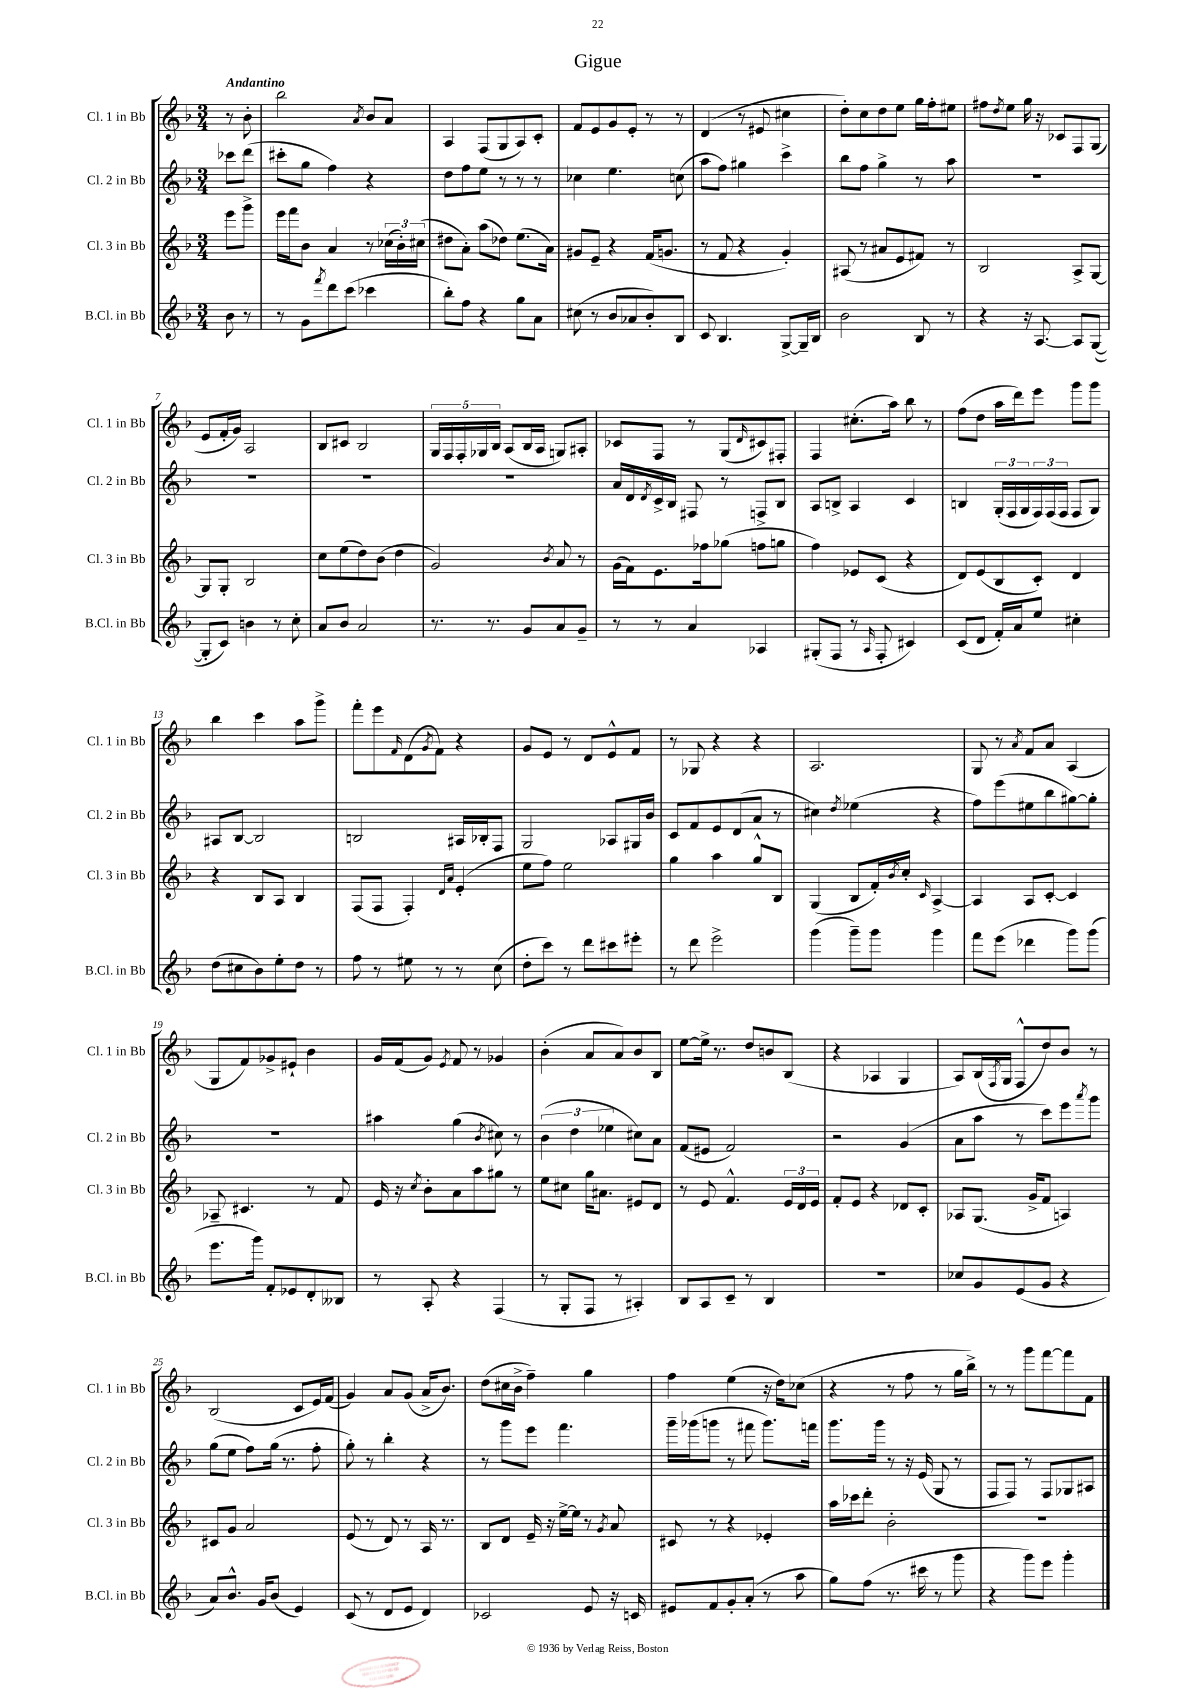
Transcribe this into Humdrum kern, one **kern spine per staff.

**kern	**kern	**kern	**kern
*staff4	*staff3	*staff2	*staff1
*clefG2	*clefG2	*clefG2	*clefG2
*k[b-]	*k[b-]	*k[b-]	*k[b-]
*M3/4	*M3/4	*M3/4	*M3/4
8b-\	8eee\L	8ccc-\L	8r
8r	8ggg^\J	(8ddd\J	8b-'\
=	=	=	=
8r	16eee\LL	8ccc#'\L	2bb-\
.	16fff\J	.	.
8g\L	8b-\J	8gg\J	.
8qfff/	.	.	.
8ddd\	4a/	4ff\)	.
(8ccc\J	.	.	.
.	.	.	8qa/
4ccc-\	8r	4r	8b-/L
.	(24cc-\LL	.	8a/J
.	24b-'\)	.	.
.	(24cc#\JJ	.	.
=	=	=	=
8bb-'\L)	8dd#\L	8dd\L	4A/
8ff\J	8a'\J)	8ff\	.
4r	(8aa\L	8ee\J	(8F/L
.	8dd-\J)	8r	8G/
8gg\L	(8.ee\L	8r	8A/)
8a\J	.	8r	8c'/J
.	16a\Jk)	.	.
=	=	=	=
(8cc#\	8g#/L	4cc-\	8f/L
8r	8e~/J	.	8e/
8b-/L	4r	4.ee\	8g/
8a-/	.	.	8e'/J
8b-'/)	(16f/LK	.	8r
.	8.g/J	.	.
8B-/J	.	(8cc\	8r
=	=	=	=
8c/	8r	8aa\L	(4d/
4.B-/	8f/	8ff\J)	.
.	4r	4gg#\	8r
.	.	.	8e#/
[8G^/L	4g'/)	4ccc^\	4cc#\
16G~/]L	.	.	.
16B-/JJ	.	.	.
=	=	=	=
2b-\	(8A#/	8bb-\L	8dd'\L)
.	8r	8ff\J	8cc\
.	8a#/L	4gg^\	8dd\
.	8e/	.	8ee\J
8B-/	8f#/J)	8r	16gg\LL
.	.	.	16ff'\J
8r	8r	8aa\	8ee#\J
=	=	=	=
4r	2B-/	2.r	8ff#\L
.	.	.	8qdd/
.	.	.	8ee\J
16r	.	.	16gg\
[8.A/	.	.	16r
.	.	.	8c-/L
8A/]L	8A^/L	.	8F/
([8G/J	[8G/J	.	(8G/J
=	=	=	=
8G'/]L	8G/]L	2.r	8e/L
8c/J)	8G'/J	.	16f'/L
.	.	.	16g/JJ)
4b\	2B-/	.	2A/
8r	.	.	.
8cc'\	.	.	.
=	=	=	=
8a/L	8cc\L	2.r	8B-/L
8b-/J	(8ee\	.	8c#/J
2a/	8dd\)	.	2B-/
.	(8b-\J	.	.
.	4dd\	.	.
=	=	=	=
8.r	2g/)	2.r	20G/LL
.	.	.	20F/
.	.	.	20F'/
.	.	.	20G-/
8.r	.	.	.
.	.	.	20B-/JJ
.	.	.	(8A/L
8g/L	.	.	16B-/L
.	.	.	16A/JJ
.	8qb-/	.	.
8a/	8a/	.	8G/L)
8g~/J	8r	.	8A#'/J
=	=	=	=
8r	(16g\LL	16a/LL	8c-/L
.	16f\J)	16d/	.
.	.	8qd/	.
8r	8.e\	16c^/	8F/J
.	.	16B-/JJ	.
4a/	.	8F#/	8r
.	16ff-\k	.	.
.	(8gg-\J	8r	(8G/L
.	.	.	16qqd/
4A-/	8ff\L	8F^/L	8c#/)
.	8gg\J	8B-/J	8F#'/J
=	=	=	=
(8G#'/L	4ff\)	8A/L	4F/
8F/J	.	8B^/J	.
8r	8e-/L	4A/	(8.cc#'\L
16qqA/	.	.	.
8F'/	(8c/J	.	.
.	.	.	16aa\Jk)
4c#/)	4r	4c/	8bb-\
.	.	.	8r
=	=	=	=
(8c/L	8d/L)	4B/	(8ff\L
8d/J	(8e/	.	8dd\J
16f'/LL)	8B-/	(24G'/LL	16aa\LL
.	.	24F/	.
16a/J	.	.	16ddd\J)
.	.	24G/	.
8ee/J	8c'/J)	24F/)	8eee\J
.	.	(24F/	.
.	.	24F/JJ	.
4cc#'\	4d/	8F/L	8ggg\L
.	.	8G/J)	8ggg\J
=	=	=	=
(8dd\L	4r	8A#/L	4bb-\
8cc#\	.	[8B-/J	.
8b-\)	8B-/L	2B-/]	4ccc\
8ee'\	8A/J	.	.
8dd\J	4B-/	.	8aa\L
8r	.	.	8ggg^\J
=	=	=	=
8ff\	(8F/L	2B/	8fff'\L
8r	8F/J	.	8eee\
.	.	.	16qqf/
8ee#\	4F'/)	.	(8d\
.	.	.	8qg/
8r	.	.	8f\J)
.	16qqd/LL	.	.
.	16qqa/JJ	.	.
8r	(4e'/	16A#/LL	4r
.	.	16B-'/J	.
(8cc\	.	8F/J	.
=	=	=	=
8dd'\L	8ee\L	2G/	8g/L
8ccc\J)	8ff\J)	.	8e/J
8r	2ee\	.	8r
8ddd\L	.	.	8d/L
8ccc#\	.	8A-/L	8e^^/
8eee#'\J	.	16G#/L	8f/J
.	.	16b-/JJ	.
=	=	=	=
8r	4gg\	8c/L	8r
8ddd\	.	8f/	8G-/
2eee^\	4aa\	8e/	4r
.	.	(8d/	.
.	8gg^^/L	8a/J	4r
.	8B-/J	8r	.
=	=	=	=
(4ggg\	(4G/	4cc#\)	2.A/
.	.	8qdd/	.
8ggg~\L)	8B-/L	(4ee-\	.
8ggg\J	16f'/L)	.	.
.	8qb-/	.	.
.	16cc'/JJ	.	.
.	16qqc/	.	.
4ggg\	[4A^/	4r	.
=	=	=	=
8fff\L	4A/]	8ff\L)	8G/
(8eee\J	.	(8eee\	8r
.	.	.	8qa/
4ddd-\	8A/L	8ee#\	8f/L
.	[8c'/J	8bb-\	8a/J
8ggg\L)	4c/]	[8gg#\)	(4A/
(8ggg\J	.	8gg#'\]J	.
=	=	=	=
8.eee\L	8A-~/	2.r	8G/L
.	4.c#/	.	8f/)
16ggg\Jk)	.	.	.
8f'/L	.	.	8g-^/
8e-/	.	.	8e#`/J
8d'/	8r	.	4b-\
8B--/J	8f/	.	.
=	=	=	=
8r	16e/	4aa#\	16g/LL
.	16r	.	(16f/J
.	8qcc/	.	.
8A'/	8b-'\L	.	8g/J)
.	.	.	8qe/
4r	8a\	(4gg\	8f/
.	8aa\	.	8r
.	.	8qb-/	.
(4F/	8gg#\J	8cc#\)	4g-/
.	8r	8r	.
=	=	=	=
8r	8ee\L	(6b-\	(4b-'\
8G'/L	8cc#\J	.	.
.	.	6dd\	.
8F/J	16gg\LK	.	8a/L
.	8.a#\J	.	.
.	.	6ee-\	.
8r	.	.	8a/)
4A#'/)	8e#/L	8cc#\L)	8b-/
.	8d/J	8a\J	8B-/J
=	=	=	=
8B-/L	8r	(8f/L	[8ee\L
8A/	8e/	8e#/J	16ee^\]Jk
.	.	.	8.r
8c~/J	4.f^^/	2f/)	.
8r	.	.	8dd/L
4B-/	.	.	8b/
.	24e/LL	.	(8B-/J
.	24d/	.	.
.	24e/JJ	.	.
=	=	=	=
2.r	8f'/L	2r	4r
.	8e/J	.	.
.	4r	.	4A-/
.	8d-/L	(4g/	4G/
.	8c'/J	.	.
=	=	=	=
8cc-/L	8A-/L	8a\L	8A/L)
8g/	(8.G/J	8aa\J	(16B-/L
.	.	.	8qF/
.	.	.	16G/JJ
(8e/	.	8r	8F^^/L
.	16g^/LK	.	.
8g/J	8f/J	8ccc\L)	8dd/)
4r	4A/)	8eee\	8b-/J
.	.	8qaaa/	.
.	.	8ggg\J	8r
=	=	=	=
8a/L)	8c#/L	(8gg\L	(2B-/
8.b-^^/J	8g/J	8ee\J	.
.	2a/	8ff\L)	.
16g/LK	.	.	.
(8b-/J	.	(16gg\Jk	.
.	.	8.r	.
4e/)	.	.	8c/L
.	.	8ff'\	16e/L)
.	.	.	(16f/JJ
=	=	=	=
(8c/	(8e/	8gg'\)	4g/)
8r	8r	8r	.
8d/L	8d/)	4bb-'\	8a/L
8e/J	8r	.	(8g/J
4d/)	16A/	4r	16a^/LK
.	8.r	.	8.b-/J)
=	=	=	=
2c-/	8B-/L	8r	(8dd\L
.	8d/J	8ggg\L	16cc#\L
.	.	.	16b-^\JJ
.	16e~/	8eee\J	4ff~\)
.	16r	.	.
.	[16ee^\LL	4.fff\	.
.	16ee\]JJ	.	.
8e/	8r	.	4gg\
.	8qg/	.	.
16r	8a/	.	.
16c/	.	.	.
=	=	=	=
8e#/L	8c#/	16ggg~\LL	4ff\
.	.	(16ggg-\J	.
8f/	8r	8ggg\J	.
8g'/	4r	8r	(4ee\
(8a'/J	.	8fff#\	.
8r	4e-'/	8.ggg\L)	16r
.	.	.	16dd\LK)
8aa\	.	.	(8cc-\J
.	.	16fff\Jk	.
=	=	=	=
8gg\L)	16aa\LL	8.ggg\L	4r
.	16ccc-\J	.	.
(8ff\J	8ddd'\J	.	.
.	.	16ggg\Jk	.
8.r	2b-'\	8r	8r
.	.	16r	8ff\
16ccc#\	.	(16e/	.
8r	.	8G/	8r
8ggg\	.	8r	16gg\LL
.	.	.	16bb-^\JJ)
=	=	=	=
4r	2.r	8F/L	8r
.	.	8F/J)	8r
8ggg\L)	.	8r	8ggg\L
8eee\J	.	8F/L	[8fff\
4ggg'\	.	8G-/	8fff\]
.	.	8A#/J	8f\J
==	==	==	==
*-	*-	*-	*-
